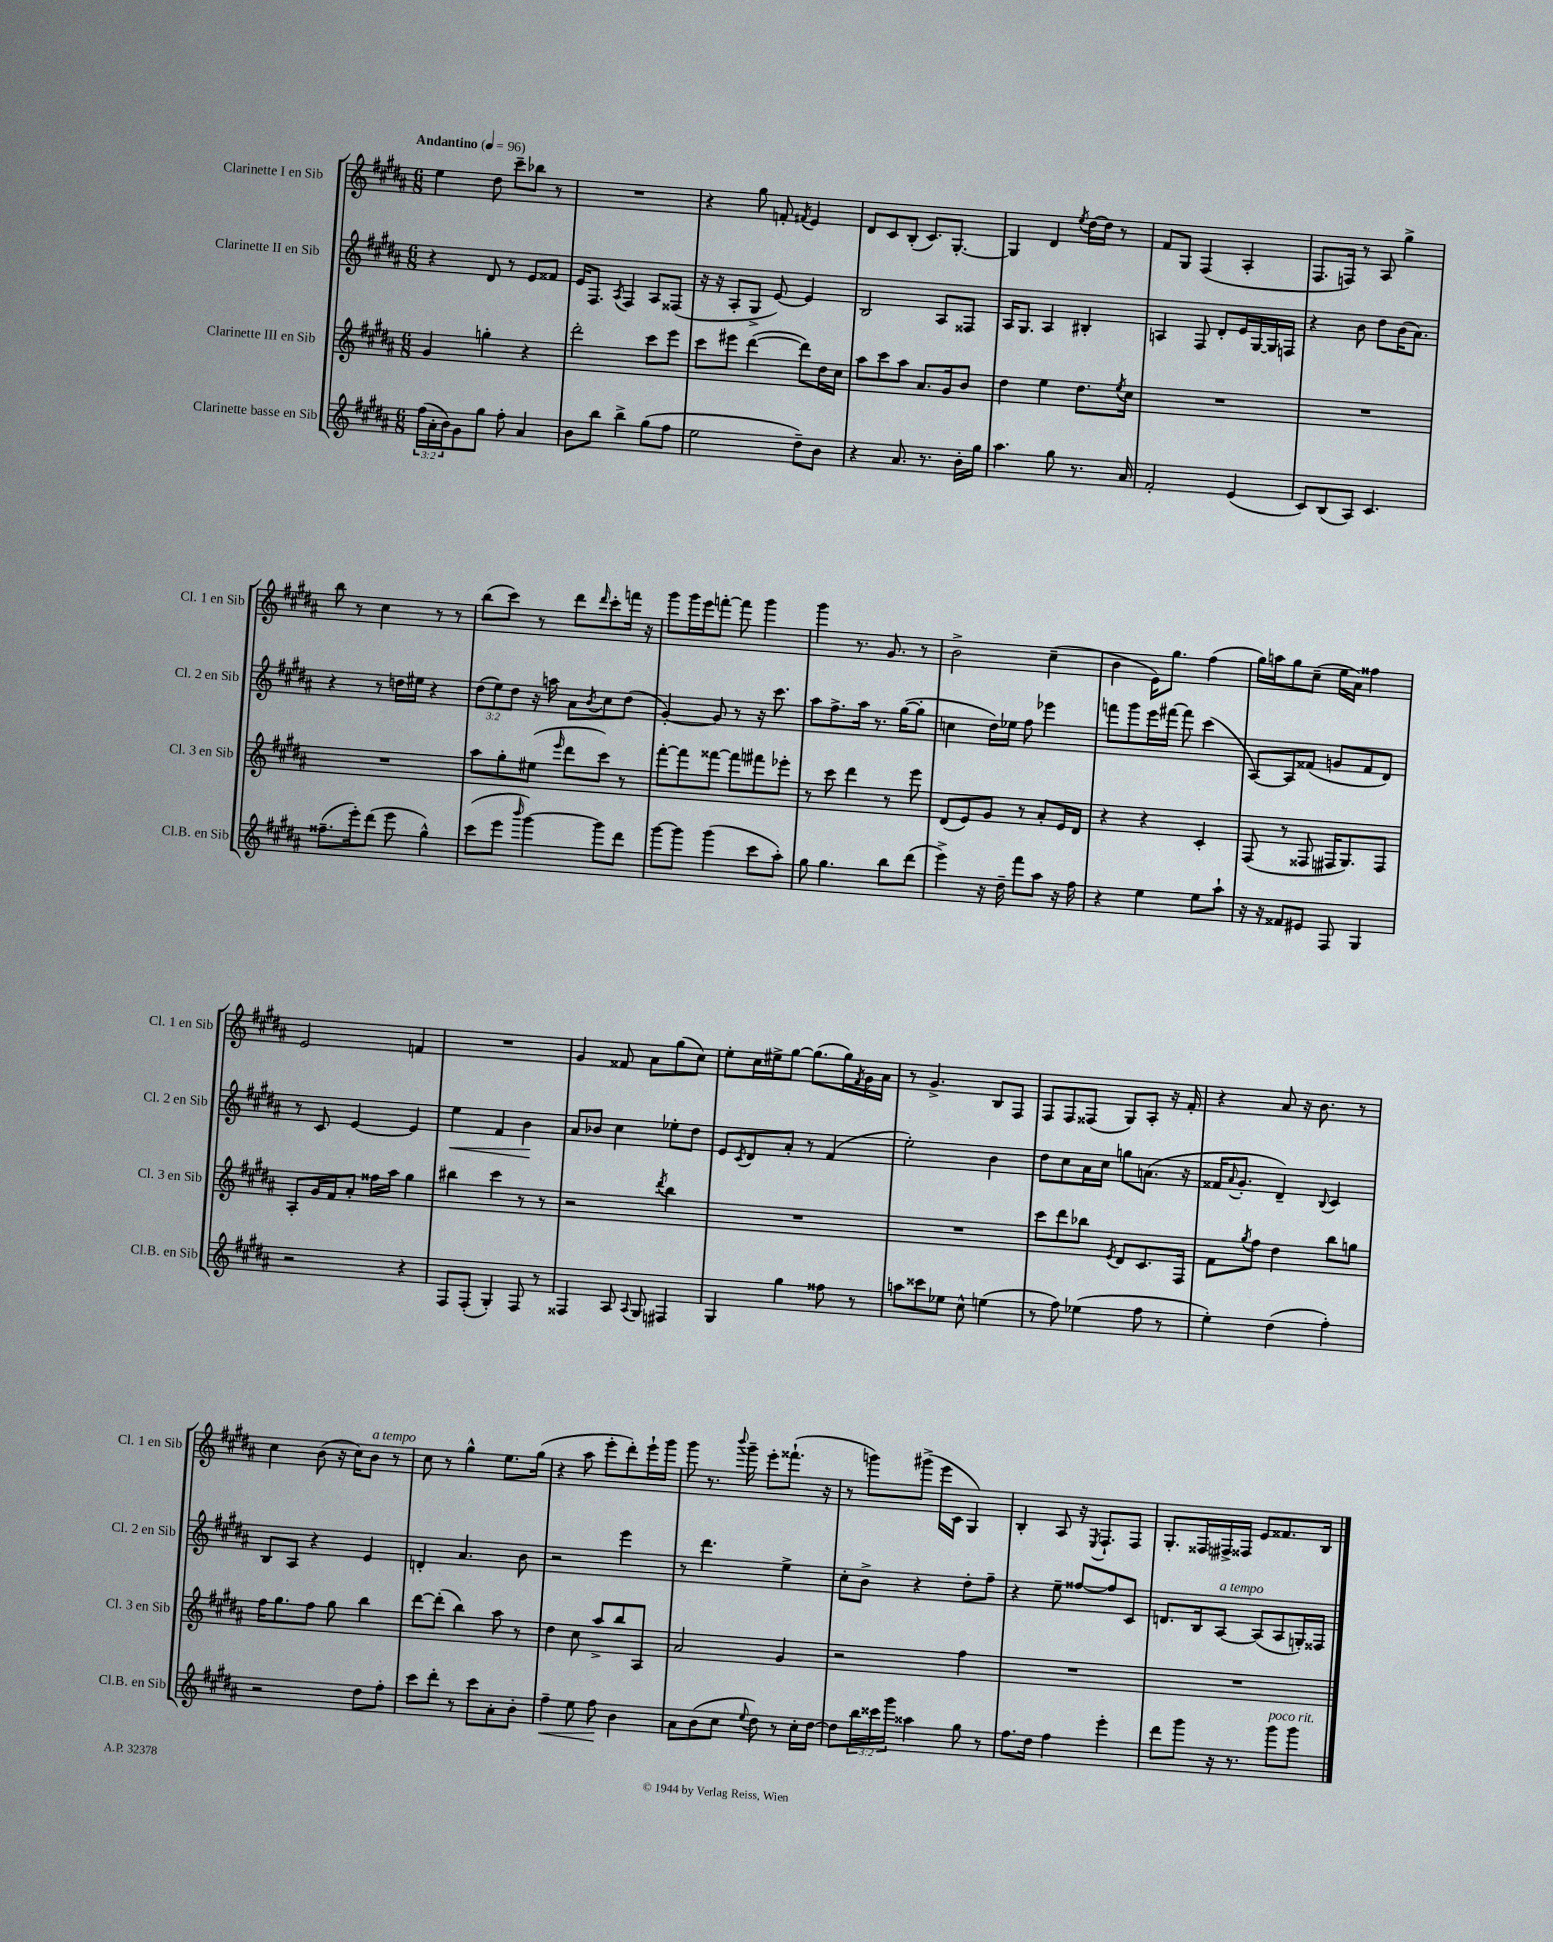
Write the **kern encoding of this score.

**kern	**kern	**kern	**kern
*staff4	*staff3	*staff2	*staff1
*clefG2	*clefG2	*clefG2	*clefG2
*k[f#c#g#d#a#]	*k[f#c#g#d#a#]	*k[f#c#g#d#a#]	*k[f#c#g#d#a#]
*M6/8	*M6/8	*M6/8	*M6/8
*MM96	*MM96	*MM96	*MM96
(24ff#	4g#	4r	4ee
24a#'	.	.	.
24b)	.	.	.
8g#	.	.	.
8gg#	4gg'	8d#	8dd#
8ff#'	.	8r	8ccc#~
4a#	4r	8e	8bb-
.	.	8f##	8r
=	=	=	=
8b	2ddd#'	16e	2.r
.	.	8.F#	.
8bb	.	.	.
.	.	8qA#	.
4bb^	.	4F#	.
(8gg#	8ccc#	8A#	.
8ff#	8eee	(8F##	.
=	=	=	=
2ee	8ccc#	16r	4r
.	.	16r	.
.	8eee#	8A#'	.
.	([4ddd#	8G#^	8gg#
.	.	[8e)	8f'
.	.	.	8qf#
8dd#~)	8ddd#])	4e]	4e
8b	16dd#	.	.
.	16cc#	.	.
=	=	=	=
4r	8aa#	2B	8d#
.	8ccc#	.	8c#
8.a#	8aa#	.	(8B'
.	8.a#	.	8.c#)
8.r	.	.	.
.	.	8A#	.
.	16g#	.	[8.G#'
16b'	8b	8F##	.
16gg#	.	.	.
=	=	=	=
4.aa#	4dd#	16A#	4G#]
.	.	8.G#	.
.	4ee	4A#	4d#
8gg#	.	.	.
.	.	.	8qee
8.r	8.dd#	4B#'	[16dd#
.	.	.	16dd#]
.	.	.	8r
.	8qee	.	.
16a#	16cc#	.	.
=	=	=	=
2f#'	2.r	4A	8f#
.	.	.	8G#
.	.	8F#	(4F#
.	.	8d#'	.
(4e	.	16e	4A#'
.	.	[16G#	.
.	.	16G#]	.
.	.	16F	.
=	=	=	=
8c#)	2.r	4r	8.F#
(8B	.	.	.
.	.	.	16F)
8A#)	.	8b	8r
4.c#	.	8dd#	8A#
.	.	(16b	4gg#^
.	.	8.a#)	.
=	=	=	=
(8.ff##~	2.r	4r	8bb
.	.	.	8r
16eee')	.	.	.
(8ddd#	.	8r	4cc#
8eee	.	16dd	.
.	.	16ee#	.
4gg#^^)	.	4r	8r
.	.	.	8r
=	=	=	=
(8ccc#	8aa#	(12dd#	(8bb
.	.	12ee)	.
8eee	8gg#'	.	8ccc#)
.	.	12dd#	.
16qqbbb	.	.	.
[4ggg#)	(8ee#	16r	8r
.	.	16aa	.
.	16qqeee	.	.
.	8ddd#	8a#	8ddd#
.	.	8qb	16qqddd#
8ggg#]	8ccc#)	8cc#	8ccc#'
8ddd#	8r	(8dd#	16fff
.	.	.	16r
=	=	=	=
[8ggg#	[8fff#'	[4g#')	8ggg#
8ggg#]	8fff#]	.	16ggg#
.	.	.	16eee
(4ggg#	[8fff##	8g#]	[8fff'
.	8fff##]	8r	8fff]
8ccc#	8fff#	16r	4ggg#
.	.	8.ccc#	.
8aa#')	8eee-'	.	.
=	=	=	=
8gg#	8r	8aa#	4ggg#
4.gg#	8ccc#	8.ff#^	.
.	4ddd#	.	8.r
.	.	16aa#	.
.	.	8.r	.
.	.	.	8.g#
8bb	8r	.	.
.	.	([16gg#	.
(8ddd#	8eee	8gg#']	8r
=	=	=	=
4eee^)	(8d#	4cc	2b^
.	8e)	.	.
16r	8g#	16dd#)	.
16dd#~	.	16ee-	.
8fff#	8r	8ff#	.
8aa#	8a#'	4eee-	(4cc#~
16r	16e	.	.
16ff#	16d#	.	.
=	=	=	=
4r	4r	8fff	4b
.	.	8ggg#	.
4ee	4r	16eee	16e)
.	.	[16fff#	8.gg#
.	.	8fff#]	.
8ee	4c#'	(4ccc#	(4ff#
8aa#`	.	.	.
=	=	=	=
16r	(8F#	[8A#)	16gg#)
16r	.	.	16aa
8f##	8r	8A#]	8gg#
8e#	8F##	(8f##	(8cc#~
8F#	16F#	8g	16ee
.	8.G#)	.	16a#)
4G#	.	8f##	4ff##
.	8F#	8d#)	.
=	=	=	=
2r	8A#'	8r	2e
.	16g#	8c#	.
.	16f#	.	.
.	8a#'	[4e	.
.	16ff##	.	.
.	16aa#	.	.
4r	4gg#	4e]	4f
=	=	=	=
8F#	4bb#	4ee	2.r
(8F#'	.	.	.
4G#')	4ccc#	4f#	.
8F#	8r	4b	.
8r	8r	.	.
=	=	=	=
4F##	2r	8a#	4g#
.	.	8b-	.
8A#	.	4cc#	8f##
8qqA#	.	.	.
8G#	.	.	8a#
.	8qddd#	.	.
4F#	4bb	8ee-'	(8gg#
.	.	8dd#	8cc#)
=	=	=	=
4G#	2.r	8e	8ee'
.	.	8qc#	.
.	.	8d#	16cc#
.	.	.	16ee#^
4gg#	.	8a#'	[8gg#
.	.	8r	(8.gg#]
8ff##	.	(4f#	.
.	.	.	16gg#)
.	.	.	8qf#
8r	.	.	16g#
.	.	.	16a#
=	=	=	=
8aa	2.r	2ee')	8r
8ccc##	.	.	4.g#^
8ee-	.	.	.
8cc#^^	.	.	.
(4ee	.	4b	8B
.	.	.	8F#
=	=	=	=
8r	8ccc#	8dd#	8F#
8ff#)	8ddd#	8cc#	8F#
(4ee-	8bb-	16a#	(8F##
.	.	16cc#	.
.	8qe	.	.
.	8d#	8gg	8G#)
8ff#	8.c#	(8.a	8A#'
8r	.	.	16r
.	16F#	16r	16f#'
=	=	=	=
4ee')	8f#	16f##	4r
.	.	8qqa#	.
.	.	8.g#'	.
.	8qgg#	.	.
.	8ff#	.	.
(4dd#	4dd#	4d#~)	8a#
.	.	.	16r
.	.	.	8.b
.	.	8qqB	.
4ff#')	8bb	4c#	.
.	8gg	.	8r
=	=	=	=
2r	16ff#	8B	4cc#
.	8.gg#	.	.
.	.	8A#	.
.	8ff#	4r	(8b
.	8gg#	.	16r
.	.	.	16cc#)
8dd#	4bb	4e	8b
8ff#'	.	.	8r
=	=	=	=
8ccc#	[8ddd#	4d'	8cc#
8ddd#'	(8ddd#']	.	8r
8r	4bb)	4.a#	4gg#^^
8ccc#	.	.	.
8a#'	8aa#	.	8.ee
8b'	8r	8b	.
.	.	.	(16gg#
=	=	=	=
4ff#~	4dd#	2r	4r
8ee	8cc#	.	8aa#
8ff#	8aa#^	.	8eee'
4b	8bb	4eee	8ddd#')
.	8A#	.	16eee`
.	.	.	16ggg#
=	=	=	=
8a#	2a#	8r	8ggg#
(8b	.	4.ddd#	8.r
8cc#	.	.	.
.	.	.	8qqbbb
.	.	.	16ggg#~
8qqee	.	.	.
8dd#)	.	.	8eee'
8r	4g#	4ee^	(8.fff##`
16cc#'	.	.	.
[16dd#	.	.	16r
=	=	=	=
8dd#]	2r	8cc#'	8r
24bb	.	8b^	8ggg)
24ccc##	.	.	.
24ggg#	.	.	.
4aa##	.	4r	(8ggg#^
.	.	.	16eee
.	.	.	16c#
8gg#	4ff#	8dd#'	4G#)
8r	.	8ff#~	.
=	=	=	=
8.ff#	2.r	4r	4B'
16dd#	.	.	.
4ff#	.	8ee~	8A#
.	.	[8ff##	16r
.	.	.	8qE
.	.	.	8.F#`
4eee'	.	8ff##]	.
.	.	8c#	8F#
=	=	=	=
8ddd#	2.r	8.d	8.G#'
8ggg#	.	.	.
.	.	16B	16F##
16r	.	[8A#	16F#^
8.r	.	.	16F##
.	.	(8A#]	8e
8ggg#	.	8A#	8.f##
8ggg#	.	16G')	.
.	.	16F##	16B
==	==	==	==
*-	*-	*-	*-
